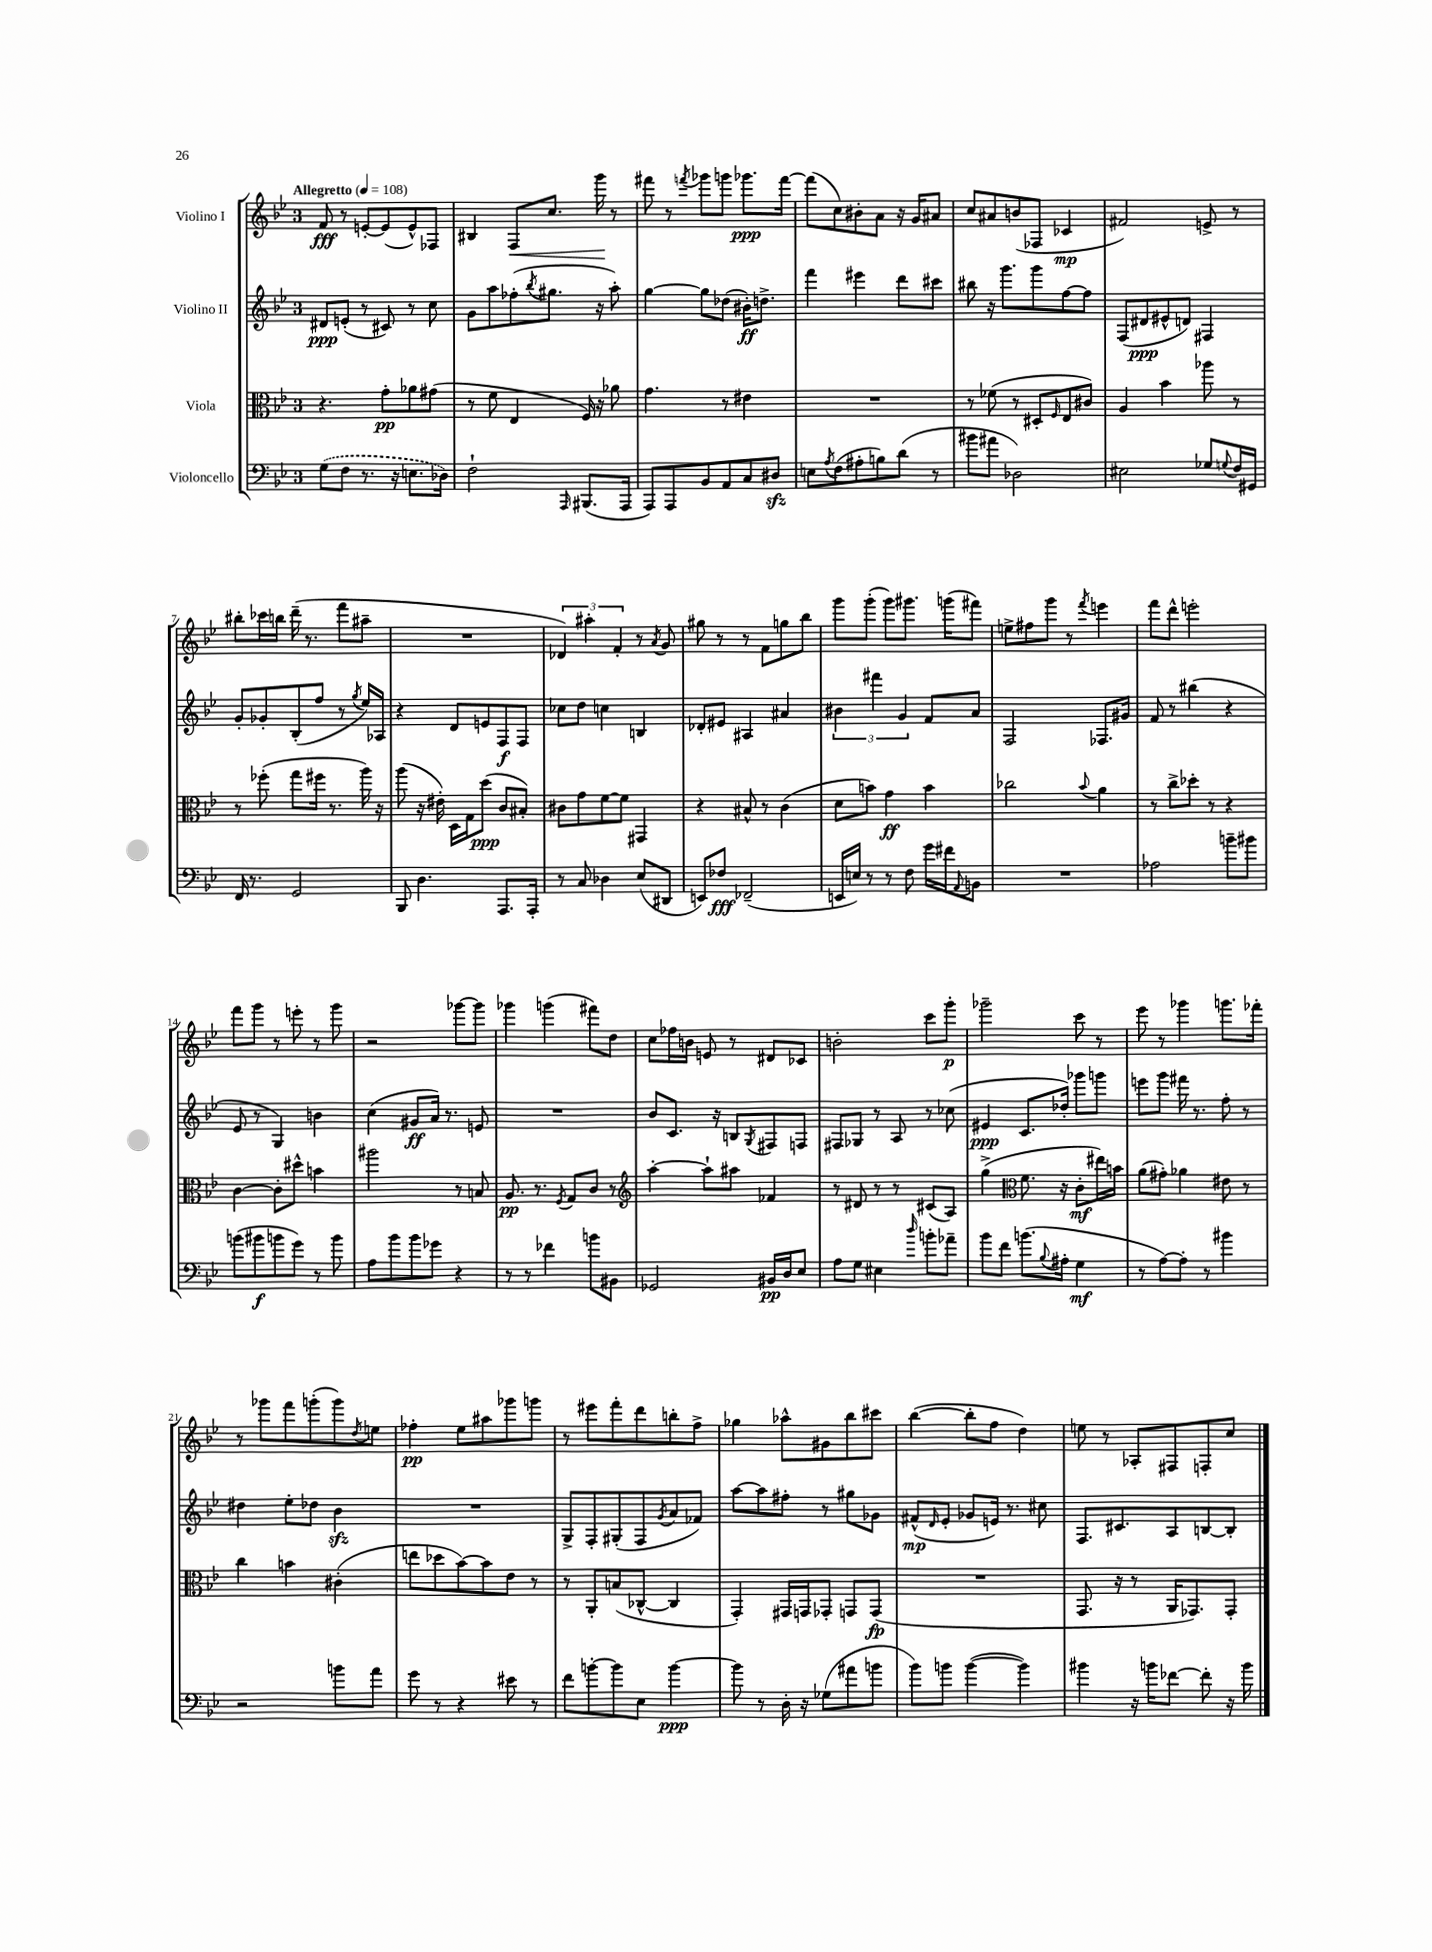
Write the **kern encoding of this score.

**kern	**kern	**kern	**kern
*staff4	*staff3	*staff2	*staff1
*clefF4	*clefC3	*clefG2	*clefG2
*k[b-e-]	*k[b-e-]	*k[b-e-]	*k[b-e-]
*M3/4	*M3/4	*M3/4	*M3/4
*MM108	*MM108	*MM108	*MM108
(8G\L	4.r	8d#/L	8f/
8F\J	.	(8e'/J	8r
8.r	.	8r	[8e'/L
.	8g'\L	8c#/)	(8e/]
16r	.	.	.
8.E\L	8a-\	8r	8e^^/)
.	(8g#\J	8cc\	8F-/J
16D-\Jk)	.	.	.
=	=	=	=
2F`\	8r	8g\L	4B#/
.	8f\	8aa\	.
.	4E-/	(8ff-'\	8F/L
.	.	8qbb-/	.
.	.	8.gg#\J	8.cc/J
16qqAAA/	.	.	.
(8.BBB#/L	16F/)	.	.
.	16r	16r	16ggg\
.	8a-\	8aa'\)	8r
16AAA/Jk	.	.	.
=	=	=	=
8AAA/L)	4.g\	[4gg\	8fff#\
8AAA/	.	.	8r
.	.	.	8qfff/
8BB-/	.	8gg\]L	8ggg-\L
8AA/	8r	(8dd-\J	8ggg\J
8C/	4e#\	16b#'\LK)	8.ggg-\L
.	.	8.dd^\J	.
8D#/J	.	.	.
.	.	.	[16fff\Jk
=	=	=	=
8E\L	2.r	4fff\	(8fff\]L
8qA/	.	.	.
(8F\	.	.	8cc\)
8A#'\	.	4eee#\	8b#'\
8B\)	.	.	8a\J
(8d\J	.	8ddd\L	16r
.	.	.	16g/LK
8r	.	8ccc#\J	8a#/J
=	=	=	=
8b#\L	8r	8bb#\	8cc/L
8a#\J	(8f-\	16r	8a#/
.	.	8.ggg\L	.
2D-\)	8r	.	(8b/
.	8D#'/L	8ggg\	8F-/J
.	16qqF/	.	.
.	8E-/	[8ff\	4c-/
.	8c#/J)	8ff\]J	.
=	=	=	=
2E#\	4A/	(8F/L	2f#/)
.	.	8d#/	.
.	4b-\	8e#^^/	.
.	.	8d/J)	.
8G-/L	8aa-\	4F#/	8e^/
8qqG/	.	.	.
16F/L	8r	.	8r
16GG#/JJ	.	.	.
=	=	=	=
16FF/	8r	8g'/L	8bb#'\L
8.r	.	.	.
.	(8ff-'\	8g-'/	16ccc-\L
.	.	.	16bb\JJ
2GG/	8gg\L	(8B-'/	(16ddd~\
.	.	.	8.r
.	16ff#\Jk	8ff/J	.
.	8.r	.	.
.	.	8r	8fff\L
.	.	8qgg/	.
.	16aa\)	16ee-/LL)	8aa#~\J
.	16r	16A-/JJ	.
=	=	=	=
8BBB-/	(8aa\	4r	2.r
4.D\	16r	.	.
.	16e#'\)	.	.
.	16D\LL	8d/L	.
.	16G\J	.	.
.	(8dd\J	8e/	.
8.AAA/L	8c/L	8F/	.
.	8B#'/J)	8F/J	.
16AAA'/Jk	.	.	.
=	=	=	=
8r	8c#\L	8cc-\L	6d-/)
8C/	8g\	8dd\J	.
.	.	.	6aa#'\
4D-\	[8f\	4cc\	.
.	.	.	6f'/
.	8f\]J	.	.
(8E-/L	4GG#/	4B/	8r
.	.	.	8qa/
8DD#/J	.	.	8g/
=	=	=	=
8EE/L)	4r	8d-'/L	8gg#\
8F-/J	.	8e#/J	8r
(2FF-~/	8B#^^/	4A#/	8r
.	8r	.	8f\L
.	(4c\	4a#/	8gg\
.	.	.	8bb-\J
=	=	=	=
16EE/LL	8d\L	6b#\	8ggg\L
16E/JJ)	.	.	.
8r	8b\J)	.	(8ggg'\J
.	.	6fff#\	.
8r	4g\	.	8ggg\L)
.	.	6g/	.
8F\	.	.	8.ggg#\J
16g\LL	4b\	8f/L	.
16f#\J	.	.	(16ggg\LK
8qqAA/	.	.	.
8BB\J	.	8a/J	8fff#\J)
=	=	=	=
2.r	2cc-\	2F/	8ee^\L
.	.	.	8ff#\
.	.	.	8ggg\J
.	.	.	8r
.	8qqb-/	.	8qfff/
.	4a\	8.F-/L	4eee\
.	.	16g#/Jk	.
=	=	=	=
2A-\	8r	8f/	8fff\L
.	8cc^\L	8r	8ddd^^\J
.	8dd-'\J	(4bb#\	2eee'\
.	8r	.	.
8b~\L	4r	4r	.
8b#\J	.	.	.
=	=	=	=
(8b\L	[4c\	8e-/	8fff\L
8b#\	.	8r	8ggg\J
8b\	8c'\]L	4G/)	8r
8g\J)	8dd#^^\J	.	8eee'\
8r	4b\	4b\	8r
8b\	.	.	8ggg\
=	=	=	=
8A\L	2aa#\	(4cc\	2r
8b-\	.	.	.
8b-\	.	8g#/L	.
8g-\J	.	16a/Jk)	.
.	.	8.r	.
4r	8r	.	[8ggg-\L
.	8B/	8e/	8ggg-\]J
=	=	=	=
8r	8.A/	2.r	4ggg-\
8r	.	.	.
.	8.r	.	.
4f-\	.	.	(4ggg\
.	8qF/	.	.
.	8G/L	.	.
8b\L	8c/J	.	8fff#\L)
8BB#\J	8r	.	8dd\J
=	=	=	=
*	*clefG2	*	*
2GG-/	[4aa'\	8b-/L	8cc\L
.	.	8.c/J	16ff-\L
.	.	.	16b\JJ
.	8aa`\]L	.	8e/
.	.	16r	.
.	8aa#\J	8B/L	8r
.	.	8qG/	.
16BB#/LL	4f-/	8F#/	8d#/L
16D/J	.	.	.
8E-/J	.	8F/J	8c-/J
=	=	=	=
8A\L	8r	8F#/L	2b'\
8G\J	8d#/	8G-/J	.
4E#\	8r	8r	.
.	8r	8A/	.
16qqdd/	.	.	.
8b'\L	(8c#/L	8r	8ccc\L
8a-~\J	8A/J)	(8cc-\	8ggg'\J
=	=	=	=
8b-\L	(4gg^\	4e#/	2ggg-~\
8f\J	.	.	.
*	*clefC3	*	*
(8.b\L	8.f\	8.c/L	.
8qqB-/	.	.	.
16A#'\Jk	16r	16dd-'/Jk)	.
4G\	8c'\L	8ggg-\L	8ccc\
.	16ee#\L)	8ggg\J	8r
.	16b\JJ	.	.
=	=	=	=
8r	(8a\L	8eee\L	8eee-\
[8A\L)	8g#'\J)	8ggg\J	8r
8A'\]J	4a-\	16fff#\	4ggg-\
.	.	8.r	.
8r	.	.	.
4b#\	8e#\	8ff'\	8.ggg\L
.	8r	8r	.
.	.	.	16fff-'\Jk
=	=	=	=
2r	4cc\	4dd#\	8r
.	.	.	8ggg-\L
.	4b\	8ee-'\L	8fff\
.	.	8dd-\J	(8ggg'\
8b\L	(4c#'\	4b-\	8ggg\)
.	.	.	8qdd/
8a\J	.	.	8ee\J
=	=	=	=
8g\	8ee\L	2.r	4ff-'\
8r	8dd-\	.	.
4r	[8b-\)	.	8ee-\L
.	8b-\]	.	8aa#\
8e#\	8e-\J	.	8ggg-\
8r	8r	.	8ggg\J
=	=	=	=
8f\L	8r	8G^/L	8r
[8b'\	8AA'/L	8F'/	8eee#\L
8b\]	(8B/	(8G#'/	8fff'\
8E-\J	[8C-^^/J	8F/	8ddd\
.	.	8qg/	.
[4b\	4C-/]	8a/	8bb'\
.	.	8f-/J)	8ff^\J
=	=	=	=
8b\]	4GG'/)	[8aa\L	4gg-\
8r	.	8aa\]	.
16D'\	16GG#/LL	8ff#'\J	8aa-^^\L
16r	16GG/J	.	.
(8G-\L	8GG-'/J	8r	8g#\
8a#\	8GG/L	8gg#\L	8bb-\
8b\J	(8GG/J	8g-\J	8ccc#\J
=	=	=	=
8b-\L)	2.r	(8f#^^/L	([4bb-\
.	.	16qqd/	.
8b\J	.	8e-'/J	.
([4b\	.	8g-/L	8bb-'\]L
.	.	16e/Jk)	8ff\J
.	.	8.r	.
4b\])	.	.	4dd\)
.	.	8cc#\	.
=	=	=	=
4b#\	8.GG/	8.F/L	8ee\
.	.	.	8r
.	16r	8.c#/	.
16r	8r	.	8A-'/L
16b\LK	.	.	.
[8f-\J	16AA/LK	8A/	8F#/
.	8.GG-/)	.	.
8f-'\]	.	[8B/	8F'/
16r	8GG-'/J	8B'/]J	8cc/J
16b\	.	.	.
==	==	==	==
*-	*-	*-	*-
